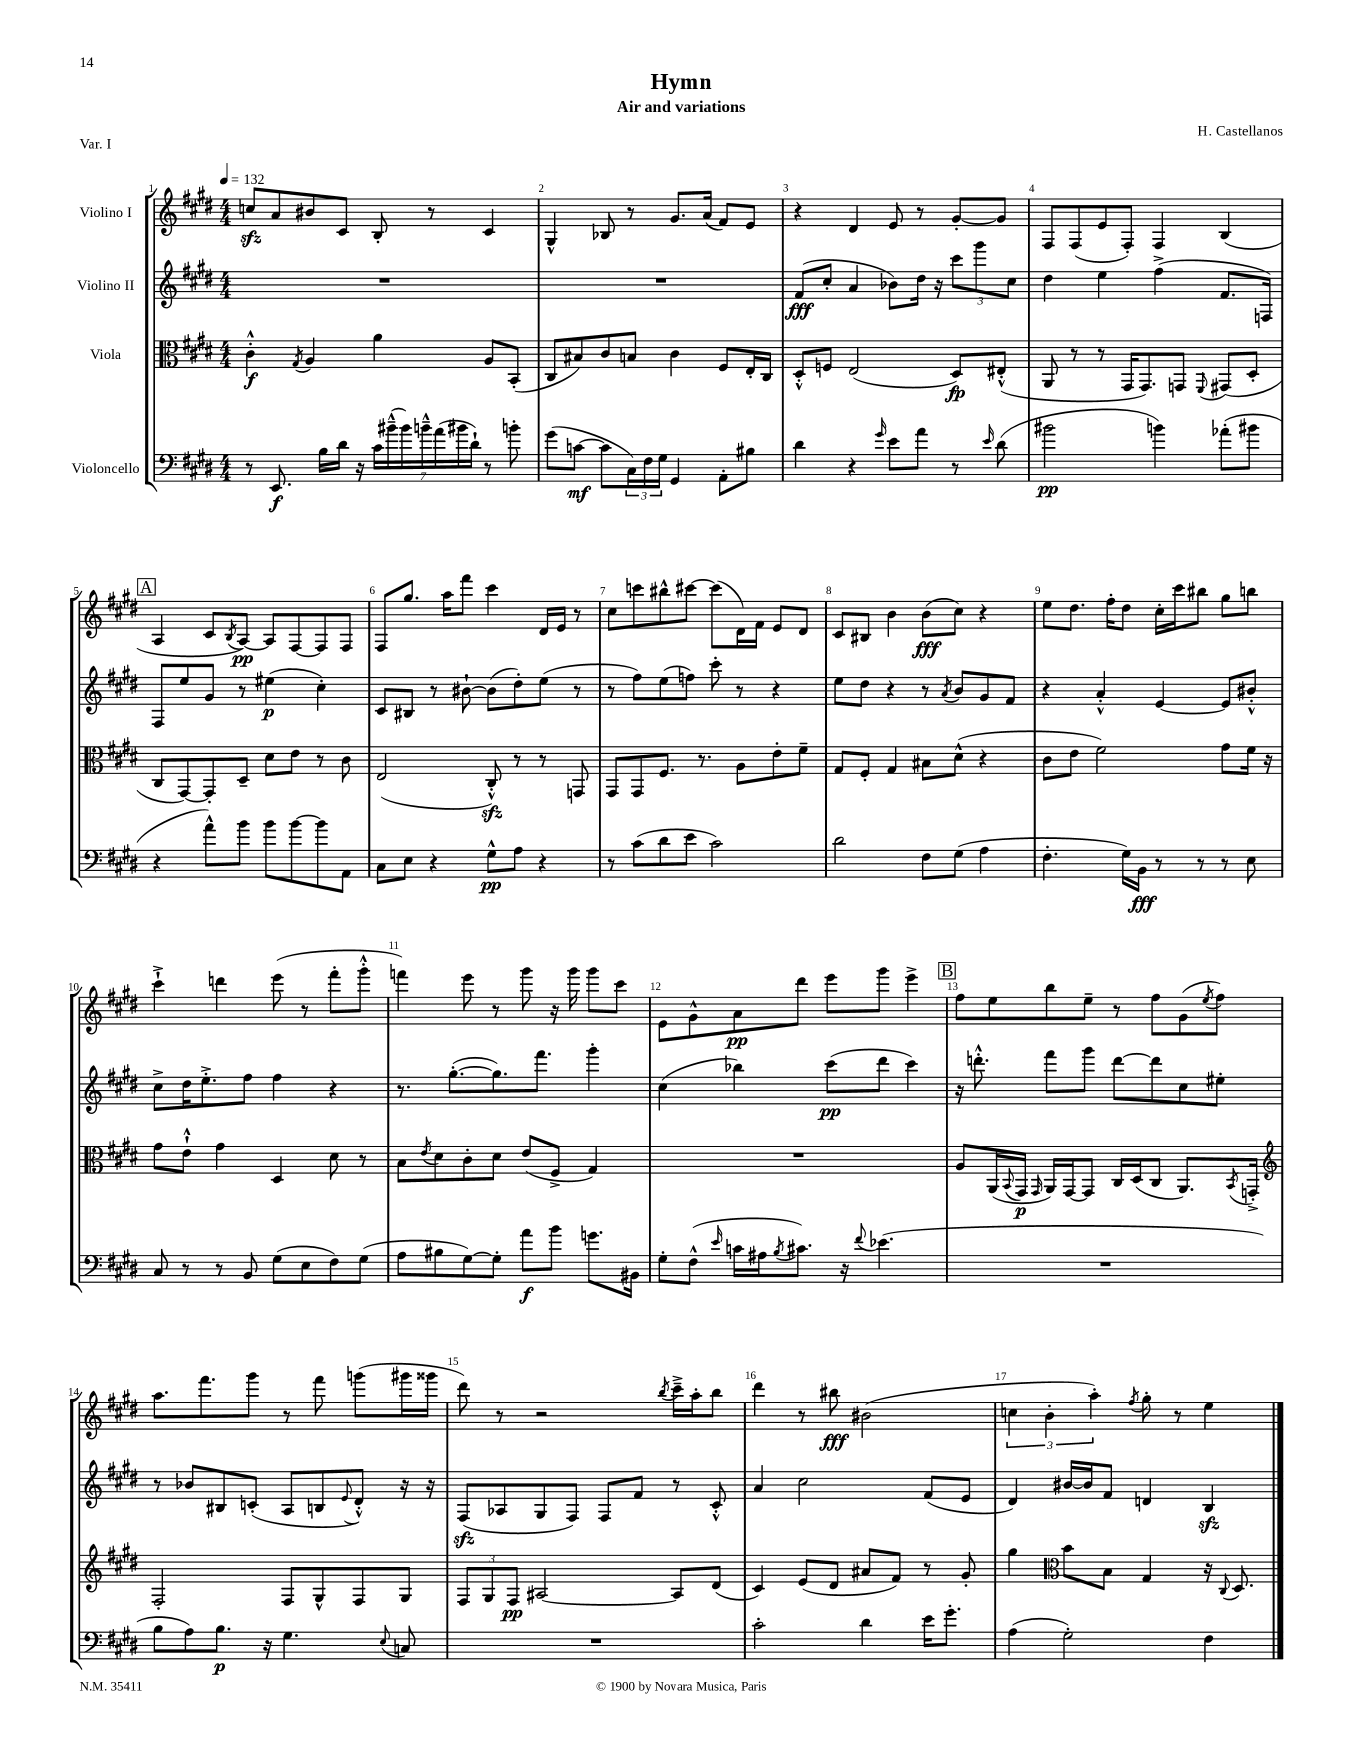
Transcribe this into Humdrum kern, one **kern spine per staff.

**kern	**dynam	**kern	**dynam	**kern	**dynam	**kern	**dynam
*part4	*part4	*part3	*part3	*part2	*part2	*part1	*part1
*staff4	*staff4	*staff3	*staff3	*staff2	*staff2	*staff1	*staff1
*I"Violoncello	*	*I"Viola	*	*I"Violino II	*	*I"Violino I	*
*clefF4	*	*clefC3	*	*clefG2	*	*clefG2	*
*k[f#c#g#d#]	*	*k[f#c#g#d#]	*	*k[f#c#g#d#]	*	*k[f#c#g#d#]	*
*M4/4	*	*M4/4	*	*M4/4	*	*M4/4	*
*MM132	*	*MM132	*	*MM132	*	*MM132	*
=1	=1	=1	=1	=1	=1	=1	=1
8r	.	4c#'^^\	f	1r	.	8ccnzz/L	.
8.EE/	f	.	.	.	.	8a/	.
.	.	8qG#/	.	.	.	.	.
.	.	4A/	.	.	.	8b#X/	.
16B\LL	.	.	.	.	.	.	.
16d#\JJ	.	.	.	.	.	8c#/J	.
16r	.	.	.	.	.	.	.
28c#\LL	.	4a\	.	.	.	8B'/	.
(28b#X~^^\	.	.	.	.	.	.	.
28b#\)	.	.	.	.	.	.	.
28bn~^^\	.	.	.	.	.	.	.
.	.	.	.	.	.	8r	.
(28a\	.	.	.	.	.	.	.
28b#X\	.	.	.	.	.	.	.
28d#`\JJ)	.	.	.	.	.	.	.
8r	.	8A/L	.	.	.	4c#/	.
8bn'\	.	(8BB'/J	.	.	.	.	.
=2	=2	=2	=2	=2	=2	=2	=2
(8g#\L	.	8C#/L	.	1r	.	4G#^^/	.
[8cn\J	mf	8B#X/)	.	.	.	.	.
8c\L]	.	8c#/	.	.	.	8B-X/	.
24C#\L)	.	8Bn/J	.	.	.	8r	.
24F#\	.	.	.	.	.	.	.
24G#\JJ	.	.	.	.	.	.	.
4GG#/	.	4c#\	.	.	.	8.g#/L	.
.	.	.	.	.	.	(16a/Jk	.
8AA'\L	.	8F#/L	.	.	.	8f#/L)	.
8B#X\J	.	16E'/L	.	.	.	8e/J	.
.	.	16C#/JJ	.	.	.	.	.
=3	=3	=3	=3	=3	=3	=3	=3
4d#\	.	8D#'^^/L	.	(8f#/L	fff	4r	.
.	.	8Fn/J	.	8cc#'/J	.	.	.
4r	.	(2E/	.	4a/	.	4d#/	.
16qqg#/	.	.	.	.	.	.	.
8e\L	.	.	.	8b-X\L)	.	8e/	.
8a\J	.	.	.	16dd#\Jk	.	8r	.
.	.	.	.	16r	.	.	.
8r	.	8D#/L)	fp	12ccc#\L	.	[8g#'/L	.
.	.	.	.	12ggg#\	.	.	.
16qqe/	.	.	.	.	.	.	.
(8d#\	.	(8E#X'^^/J	.	.	.	8g#/J]	.
.	.	.	.	12cc#\J	.	.	.
=4	=4	=4	=4	=4	=4	=4	=4
2b#X\	pp	8AA/	.	4dd#\	.	8F#/L	.
.	.	8r	.	.	.	(8F#/	.
.	.	8r	.	4ee\	.	8e/	.
.	.	16GG#/KL	.	.	.	8F#'/J)	.
.	.	8.GG#/)	.	.	.	.	.
4bn\)	.	.	.	(4ff#^\	.	4F#/	.
.	.	8GGn/J	.	.	.	.	.
.	.	8qqFF#/	.	.	.	.	.
(8a-X'\L	.	(8GG#X/L	.	8.f#/L	.	(4B/	.
8b#X\J	.	8D#'/J	.	.	.	.	.
.	.	.	.	16Fn/Jk)	.	.	.
!!LO:LB:g=z
!!LO:REH:place=s1:t=A
=5	=5	=5	=5	=5	=5	=5	=5
4r	.	8C#/L	.	8F#/L	.	4A/	.
.	.	[8GG#/)	.	8ee/	.	.	.
8a^^\L)	.	8GG#'/]	.	8g#/J	.	8c#/L	.
.	.	.	.	.	.	8qB/	.
8b\J	.	8D#~/J	.	8r	.	[8A/J)	pp
8b\L	.	8d#\L	.	(4ee#X\	p	8A/L]	.
[8b\	.	8e\J	.	.	.	[8F#/	.
8b\]	.	8r	.	4cc#'\)	.	8F#/]	.
8AA\J	.	8c#\	.	.	.	8F#/J	.
=6	=6	=6	=6	=6	=6	=6	=6
8C#\L	.	(2E/	.	8c#/L	.	8F#/L	.
8E\J	.	.	.	8B#X/J	.	8.gg#/J	.
4r	.	.	.	8r	.	.	.
.	.	.	.	.	.	16aa\KL	.
.	.	.	.	[8b#X`\	.	8fff#\J	.
8G#^^\L	pp	8C#zz'^^/)	.	(8b#\L]	.	4ccc#\	.
8A\J	.	8r	.	8dd#'\)	.	.	.
4r	.	8r	.	(8ee\J	.	16d#/LL	.
.	.	.	.	.	.	16e/JJ	.
.	.	8GGn/	.	8r	.	8r	.
=7	=7	=7	=7	=7	=7	=7	=7
8r	.	8GG#/L	.	8r	.	8cc#\L	.
(8c#\L	.	8GG#/	.	8ff#\L)	.	8cccn\	.
8d#\	.	8.F#/J	.	(8ee\	.	8bb#X^^\	.
8e\J	.	.	.	8ffn\J)	.	[8ccc#X\J	.
.	.	8.r	.	.	.	.	.
2c#\)	.	.	.	8ccc#'\	.	(8ccc#\L]	.
.	.	8A\L	.	8r	.	16d#\L)	.
.	.	.	.	.	.	16f#\JJ	.
.	.	8e'\	.	4r	.	8e/L	.
.	.	8f#~\J	.	.	.	8d#/J	.
=8	=8	=8	=8	=8	=8	=8	=8
2d#\	.	8G#/L	.	8ee\L	.	8c#/L	.
.	.	8F#'/J	.	8dd#\J	.	8B#X/J	.
.	.	4G#/	.	4r	.	4b\	.
8F#\L	.	8B#X\L	.	8r	.	(8b\L	fff
.	.	.	.	8qa/	.	.	.
(8G#\J	.	(8d#^^\J	.	8b/L	.	8cc#\J)	.
4A\	.	4r	.	8g#/	.	4r	.
.	.	.	.	8f#/J	.	.	.
=9	=9	=9	=9	=9	=9	=9	=9
4.F#'\	.	8c#\L	.	4r	.	8ee\L	.
.	.	8e\J	.	.	.	8.dd#\J	.
.	.	2f#\)	.	4a'^^/	.	.	.
.	.	.	.	.	.	16ff#'\KL	.
16G#\LL)	.	.	.	.	.	8dd#\J	.
16BB\JJ	fff	.	.	.	.	.	.
8r	.	.	.	[4e/	.	16cc#'\LL	.
.	.	.	.	.	.	16ccc#\J	.
8r	.	.	.	.	.	8bb#X\J	.
8r	.	8g#\L	.	8e/L]	.	8gg#\L	.
8E\	.	16f#\Jk	.	8b#X'^^/J	.	8bbn\J	.
.	.	16r	.	.	.	.	.
!!LO:LB:g=z
=10	=10	=10	=10	=10	=10	=10	=10
8C#/	.	8g#\L	.	8cc#^\L	.	4ccc#`^\	.
8r	.	8e`^^\J	.	16dd#\K	.	.	.
.	.	.	.	8.ee'^\	.	.	.
8r	.	4g#\	.	.	.	4dddn\	.
8BB/	.	.	.	8ff#\J	.	.	.
(8G#\L	.	4D#/	.	4ff#\	.	(8eee\	.
8E\	.	.	.	.	.	8r	.
8F#\)	.	8d#\	.	4r	.	8fff#'\L	.
(8G#\J	.	8r	.	.	.	8ggg#'^^\J	.
=11	=11	=11	=11	=11	=11	=11	=11
8A\L	.	8B\L	.	8.r	.	4fffn\)	.
.	.	8qe/	.	.	.	.	.
8B#X\	.	8d#\	.	.	.	.	.
.	.	.	.	([8.gg#'\L	.	.	.
[8G#\)	.	8c#'\	.	.	.	8eee\	.
8G#'\J]	.	8d#\J	.	8.gg#\])	.	8r	.
8a\L	f	(8e/L	.	.	.	8ggg#\	.
.	.	.	.	8.fff#\J	.	.	.
8b\J	.	8F#^/J	.	.	.	16r	.
.	.	.	.	.	.	16ggg#\	.
8.gn\L	.	4G#/)	.	4ggg#'\	.	8ggg#\L	.
.	.	.	.	.	.	8ccc#\J	.
16BB#X\Jk	.	.	.	.	.	.	.
=12	=12	=12	=12	=12	=12	=12	=12
8G#'\L	.	1r	.	(4cc#\	.	8e\L	.
(8F#^^\J	.	.	.	.	.	8g#^^\	.
16qqe/	.	.	.	.	.	.	.
16cn\LL	.	.	.	4bb-X\)	.	8a\	pp
16A#X\J	.	.	.	.	.	.	.
8qB/	.	.	.	.	.	.	.
8.c#X\J)	.	.	.	.	.	8ddd#\J	.
.	.	.	.	(8ccc#\L	pp	8eee\L	.
16r	.	.	.	.	.	.	.
8qqf#/	.	.	.	.	.	.	.
(4.e-X\	.	.	.	8ddd#\J	.	8ggg#\J	.
.	.	.	.	4ccc#\)	.	4eee^\	.
!!LO:REH:place=s1:t=B
=13	=13	=13	=13	=13	=13	=13	=13
1r	.	8A/L	.	16r	.	8ff#\L	.
.	.	.	.	8.dddn'^^\	.	.	.
.	.	(16AA/L	.	.	.	8ee\	.
.	.	8qqBB/	.	.	.	.	.
.	.	16GG#/JJ	p	.	.	.	.
.	.	16qqGG#/	.	.	.	.	.
.	.	16AA/LL)	.	8fff#\L	.	8bb\	.
.	.	[16GG#/J	.	.	.	.	.
.	.	8GG#/J]	.	8ggg#\J	.	8ee~\J	.
.	.	16C#/LL	.	[8ddd\L	.	8r	.
.	.	(16D#/J	.	.	.	.	.
.	.	8C#/J	.	8ddd\]	.	8ff#\L	.
.	.	8.AA/L)	.	8cc#\	.	(8g#\	.
.	.	.	.	.	.	8qee/	.
.	.	.	.	8ee#X'\J	.	8ff#\J)	.
.	.	8qBB/	.	.	.	.	.
.	.	16GGn'^/Jk	.	.	.	.	.
!!LO:LB:g=z
=14	=14	=14	=14	=14	=14	=14	=14
*	*	*clefG2	*	*	*	*	*
8B\L	.	2F#'/	.	8r	.	8.aa\L	.
8A\)	.	.	.	8b-X/L	.	.	.
.	.	.	.	.	.	8.fff#\	.
8.B\J	p	.	.	8B#X/	.	.	.
.	.	.	.	(8cn'/J	.	8ggg#\J	.
16r	.	.	.	.	.	.	.
4.G#\	.	8F#/L	.	8A/L	.	8r	.
.	.	8G#^^/	.	8Bn/	.	8fff#\	.
.	.	.	.	8qqe/	.	.	.
.	.	8F#/	.	8d#'^^/J)	.	(8gggn\L	.
8qqE/	.	.	.	.	.	.	.
8Cn/	.	8G#/J	.	16r	.	16ggg#X\L	.
.	.	.	.	16r	.	16ggg##X\JJ	.
=15	=15	=15	=15	=15	=15	=15	=15
1r	.	12F#/L	.	(8F#zz/L	.	8ddd#\)	.
.	.	12G#/	.	.	.	.	.
.	.	.	.	8A-X/	.	8r	.
.	.	12F#/J	pp	.	.	.	.
.	.	[2A#X/	.	8G#/	.	2r	.
.	.	.	.	8F#/J)	.	.	.
.	.	.	.	8F#/L	.	.	.
.	.	.	.	8f#/J	.	.	.
.	.	.	.	.	.	8qbb/	.
.	.	8A#/L]	.	8r	.	16ccc#~^\LL	.
.	.	.	.	.	.	16aa'\J	.
.	.	(8d#/J	.	8c#'^^/	.	8bb\J	.
=16	=16	=16	=16	=16	=16	=16	=16
2c#'\	.	4c#/)	.	4a/	.	4ddd#\	.
.	.	(8e/L	.	2cc#\	.	8r	.
.	.	8d#/J	.	.	.	8bb#X\	fff
4d#\	.	8a#X/L	.	.	.	(2b#X\	.
.	.	8f#/J)	.	.	.	.	.
16e\KL	.	8r	.	(8f#/L	.	.	.
8.g#'\J	.	.	.	.	.	.	.
.	.	8g#'/	.	8e/J	.	.	.
=17	=17	=17	=17	=17	=17	=17	=17
(4A\	.	4gg#\	.	4d#/)	.	6ccn\	.
.	.	.	.	.	.	6b'\	.
*	*	*clefC3	*	*	*	*	*
2G#'\)	.	8b\L	.	[16b#X/LL	.	.	.
.	.	.	.	16b#/J]	.	.	.
.	.	.	.	.	.	6aa'\)	.
.	.	8B\J	.	8f#/J	.	.	.
.	.	.	.	.	.	8qff#/	.
.	.	4G#/	.	4dn/	.	8gg#'\	.
.	.	.	.	.	.	8r	.
4F#\	.	16r	.	4Bzz/	.	4ee\	.
.	.	8qqC#/	.	.	.	.	.
.	.	8.D#/	.	.	.	.	.
==	==	==	==	==	==	==	==
*-	*-	*-	*-	*-	*-	*-	*-
